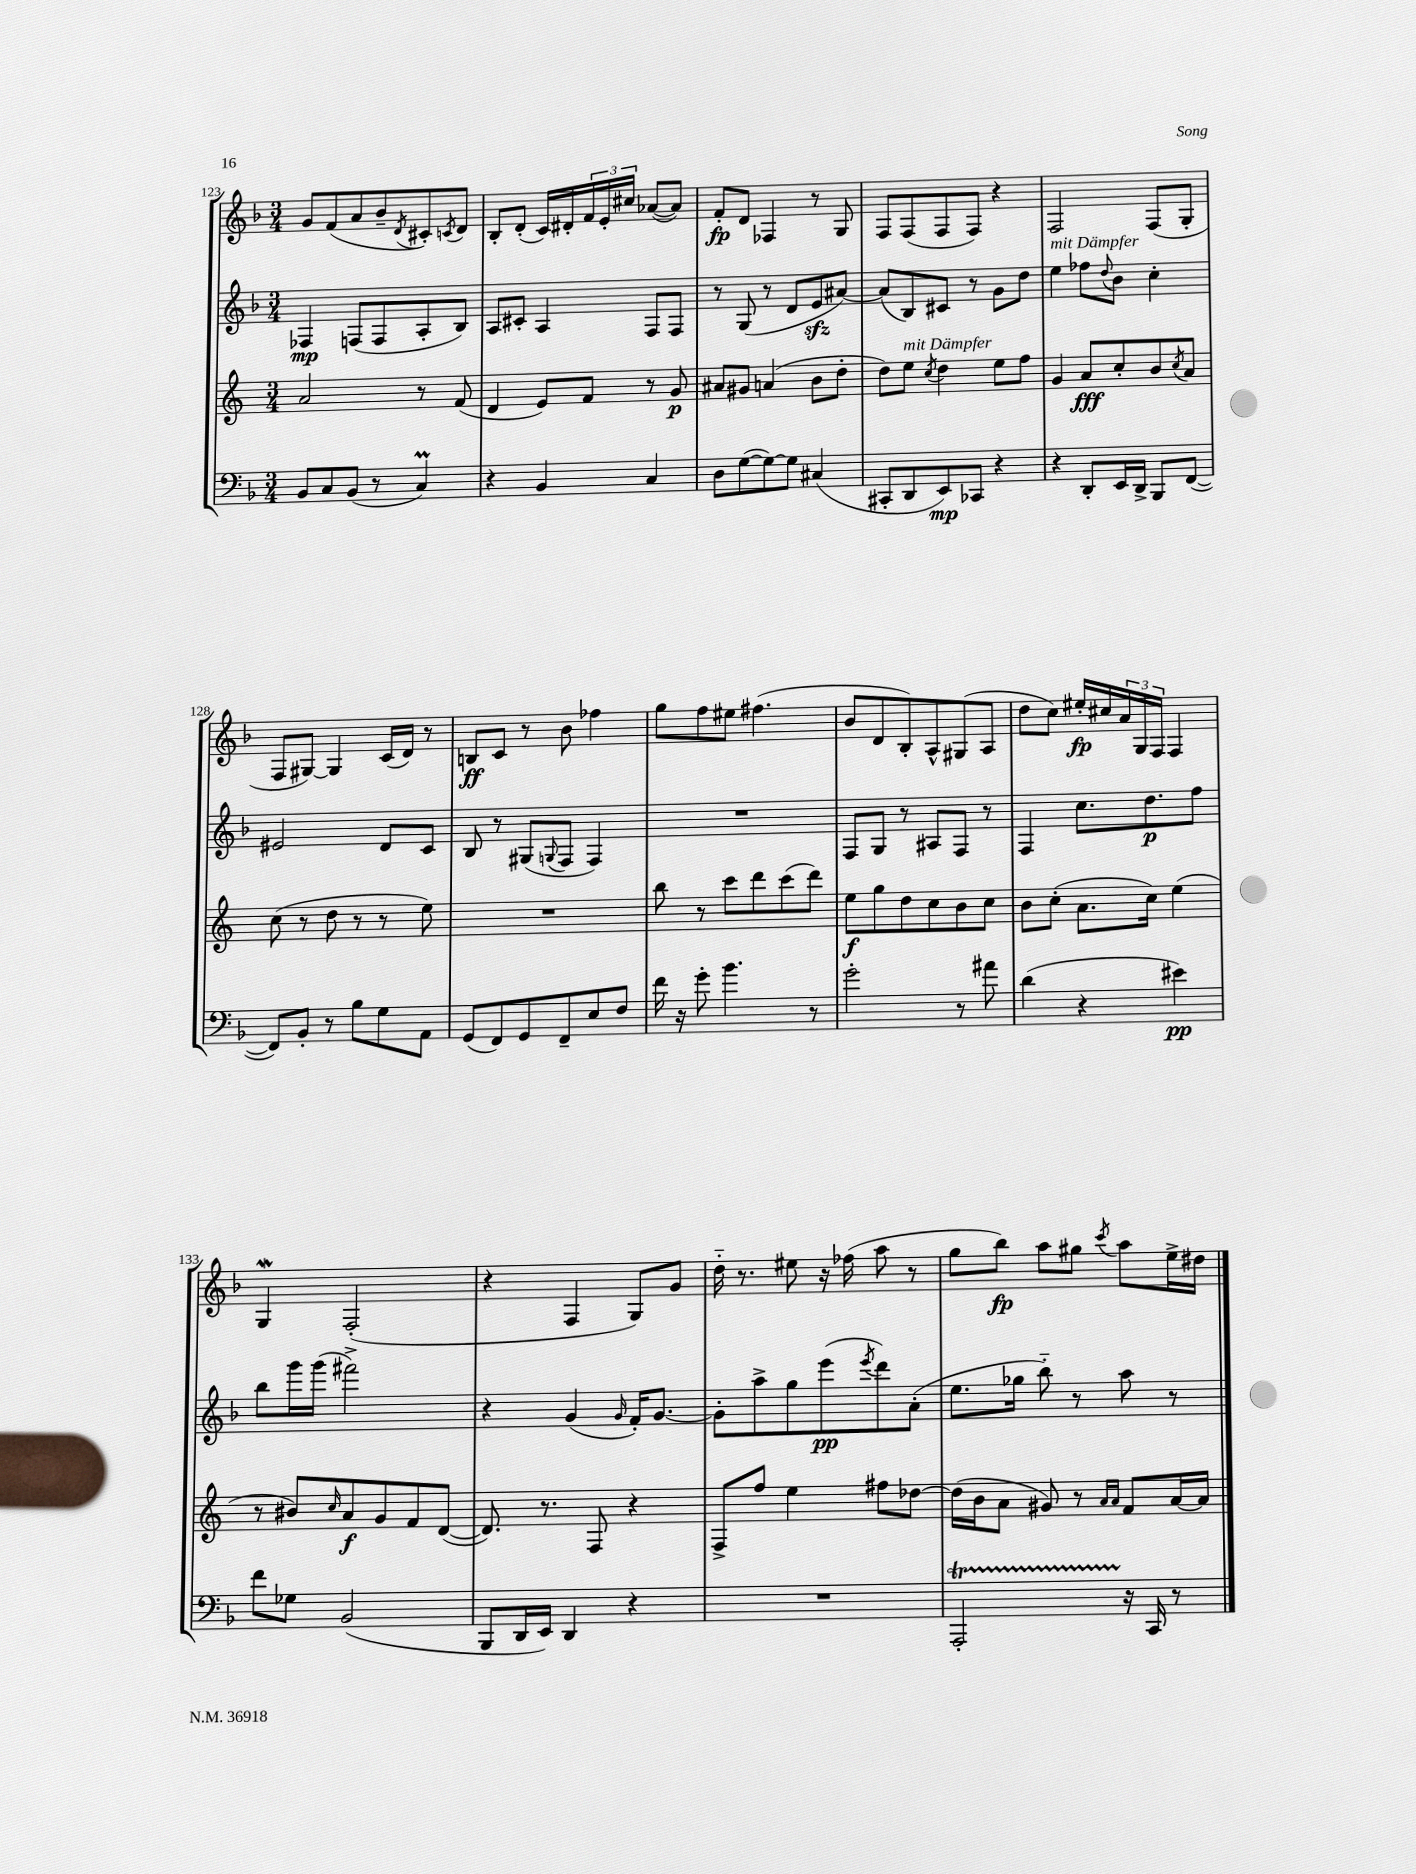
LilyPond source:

<<
\new StaffGroup <<
\new Staff = "s0" {
    \clef treble \key f \major \numericTimeSignature \time 3/4
    g'8 f'8( a'8 bes'8-- \acciaccatura { d'8 } cis'8-.) \acciaccatura { c'8 } d'8 |
    bes8-. d'8-.( c'16) dis'16-. \tuplet 3/2 { f'16 e'16-. cis''16 } aes'8~( aes'8) |
    f'8-.\fp d'8 fes4 r8 g8 |
    f8 f8( f8 f8) r4 |
    f2 f8( g8-. |
    f8 gis8~) gis4 c'16( d'16) r8 |
    b8\ff c'8 r8 bes'8 fes''4 |
    g''8 f''8 eis''8 fis''4.( |
    bes'8 d'8 bes8-.) a8-^ gis8( a8 |
    d''8 c''8) eis''16-.\fp cis''16 \tuplet 3/2 { a'16 g16 f16 } f4 |
    g4\mordent f2-.( |
    r4 f4 g8) g'8 |
    d''16-_ r8. eis''8 r16 fes''16( a''8 r8 |
    g''8 bes''8\fp) a''8 gis''8 \acciaccatura { c'''8 } a''8 e''16-> dis''16 \bar "|." |
}
\new Staff = "s1" {
    \clef treble \key f \major \numericTimeSignature \time 3/4
    fes4\mp f8( f8 a8-. bes8) |
    a8 cis'8-. a4 f8 f8 |
    r8 g8( r8 d'8 e'8\sfz ais'8~) |
    ais'8( bes8) cis'8 r8 g'8 d''8 |
    e''4^\markup { \italic "mit Dämpfer" } fes''8 \appoggiatura { d''8 } bes'8 c''4-. |
    eis'2 d'8 c'8 |
    bes8 r8 gis8( \appoggiatura { g8 } f8 f4) |
    R2. |
    f8 g8 r8 ais8 f8 r8 |
    f4 c''8. d''8.\p f''8 |
    bes''8 g'''16 g'''16( fis'''2->) |
    r4 g'4( \grace { g'16 } f'16-.) g'8.~ |
    g'8-. a''8-> g''8 e'''8\pp( \acciaccatura { e'''8 } d'''8) a'8-.( |
    e''8. ges''16 bes''8-_) r8 a''8 r8 \bar "|." |
}
\new Staff = "s2" {
    \clef treble \key c \major \numericTimeSignature \time 3/4
    a'2 r8 f'8( |
    d'4 e'8) f'8 r8 g'8\p |
    ais'8 gis'8 a'4( b'8 d''8-. |
    d''8) e''8^\markup { \italic "mit Dämpfer" } \acciaccatura { c''8 } d''4 e''8 f''8 |
    g'4 a'8\fff c''8-. b'8 \acciaccatura { c''8 } a'8 |
    c''8( r8 d''8 r8 r8 e''8) |
    R2. |
    b''8 r8 c'''8 d'''8 c'''8( d'''8) |
    e''8\f g''8 d''8 c''8 b'8 c''8 |
    b'8 c''8-.( a'8. c''16) e''4( |
    r8 bis'8) \grace { c''16 } a'8\f g'8 f'8 d'8~( |
    d'8.) r8. f8 r4 |
    f8-> f''8 e''4 fis''8 des''8~ |
    des''16( b'16 a'8 gis'8) r8 \grace { a'16 a'16 } f'8 a'16~ a'16 \bar "|." |
}
\new Staff = "s3" {
    \clef bass \key f \major \numericTimeSignature \time 3/4
    bes,8 c8 bes,8( r8 c4\prall) |
    r4 bes,4 c4 |
    d8 g8~( g8~) g8 cis4( |
    cis,8-. d,8 e,8\mp) ces,8 r4 |
    r4 d,8-. e,16 d,16-> bes,,8 f,8~( |
    f,8) bes,8-. r8 bes8 g8 a,8 |
    g,8( f,8) g,8 f,8-- e8 f8 |
    f'16 r16 g'8-. bes'4. r8 |
    g'2-. r8 ais'8 |
    d'4( r4 eis'4\pp) |
    f'8 ges8 bes,2( |
    bes,,8 d,16 e,16) d,4 r4 |
    R2. |
    a,,2-.\startTrillSpan r16\stopTrillSpan c,16 r8 \bar "|." |
}
>>
>>
\layout { \context { \Score currentBarNumber = #123 } }
